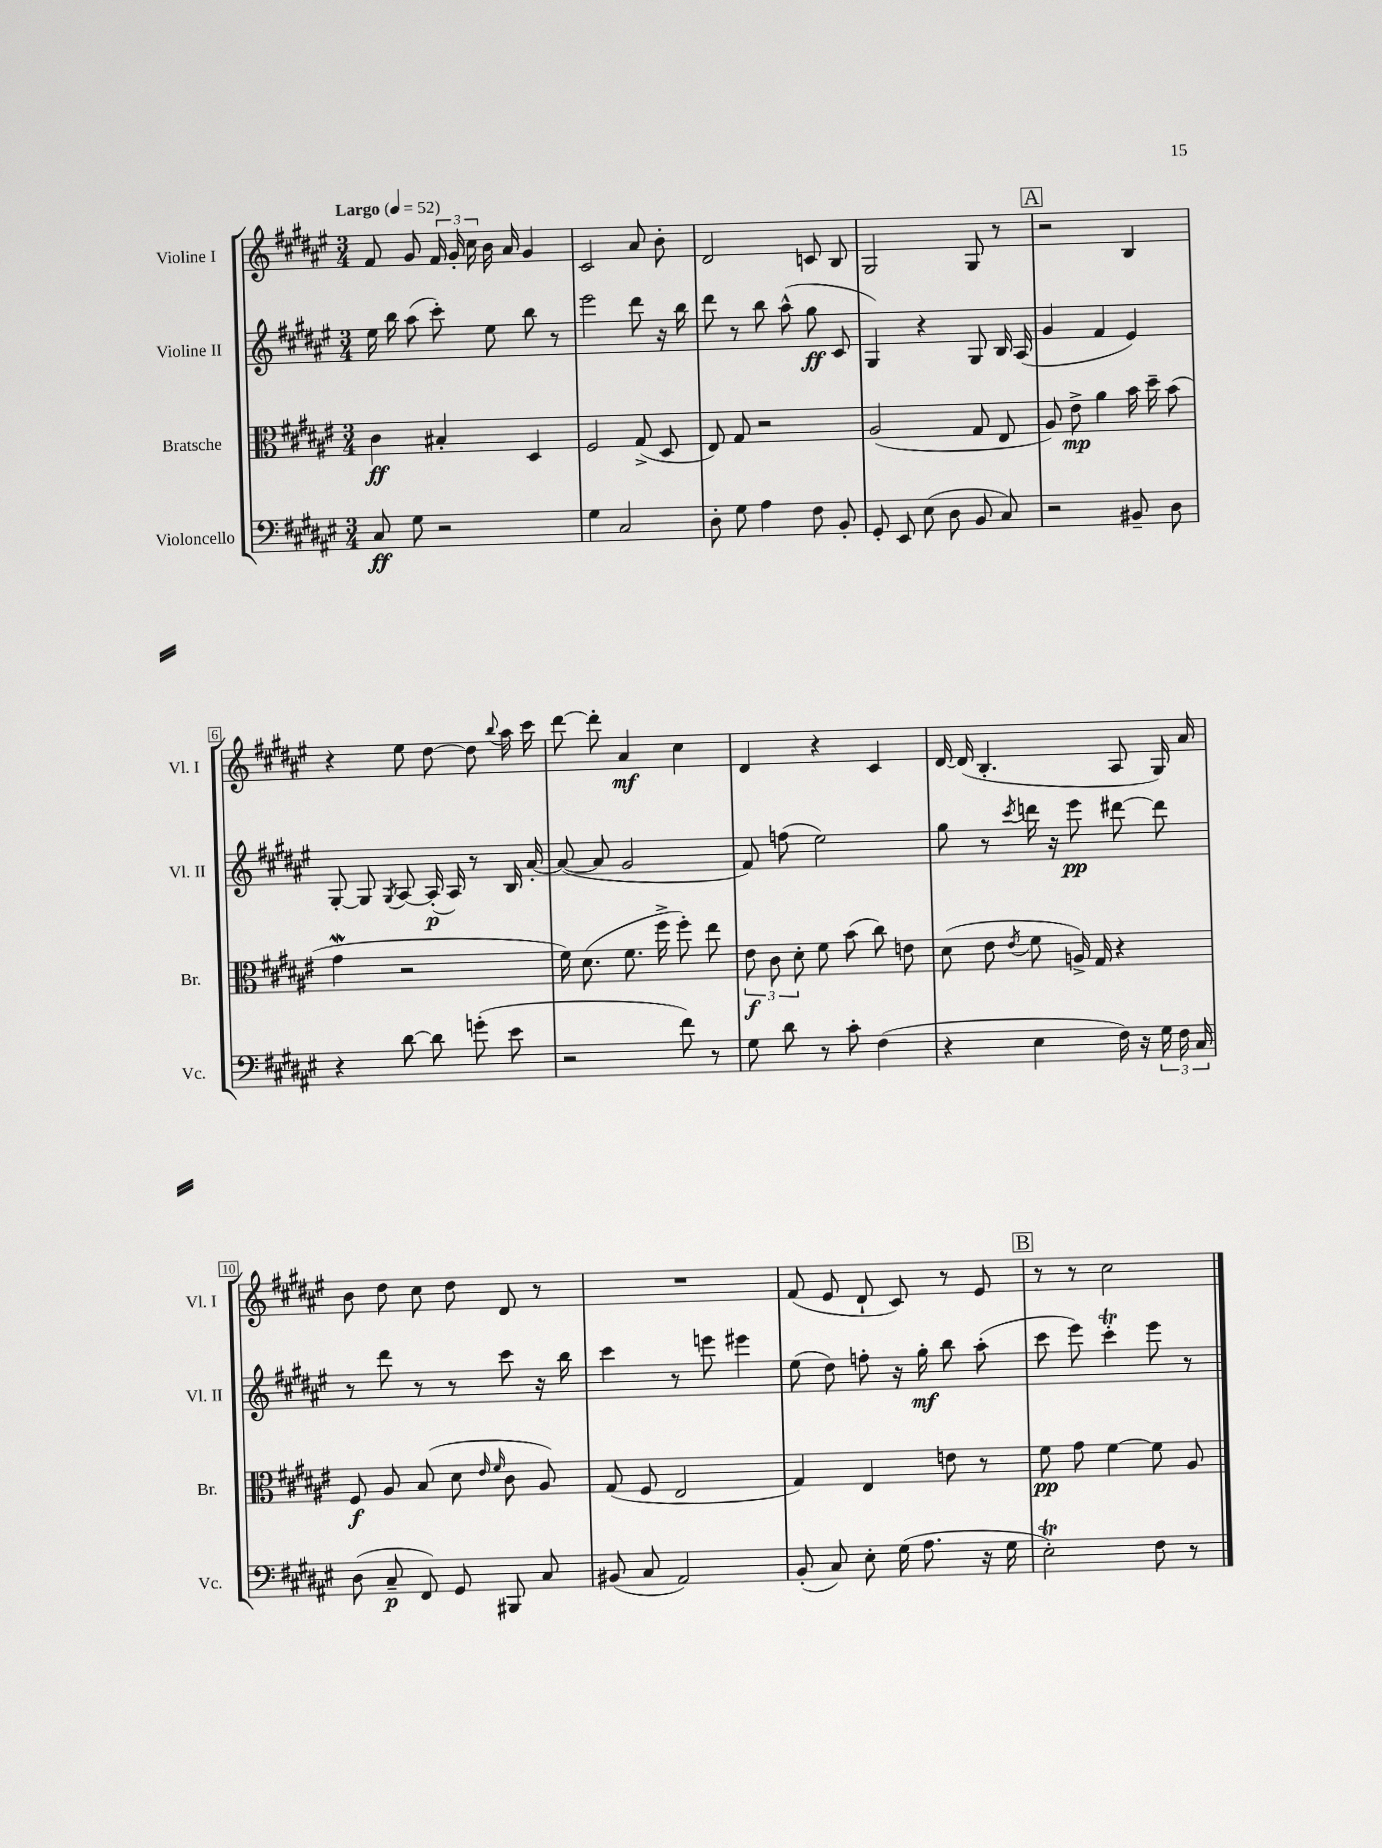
<<
\new StaffGroup <<
\new Staff = "s0" \with { instrumentName = "Violine I" shortInstrumentName = "Vl. I" } {
    \clef treble \key fis \major \numericTimeSignature \time 3/4 \tempo "Largo" 4 = 52
    \autoBeamOff fis'8 gis'8 \tuplet 3/2 { fis'16 gis'16-. cis''16 } b'16 ais'16 gis'4 |
    cis'2 ais'8 b'8-. |
    dis'2 c'8 b8 |
    gis2 gis8 r8 |
    \mark \markup { \box "A" } r2 b4 |
    r4 eis''8 dis''8~ dis''8 \appoggiatura { b''8 } ais''16 cis'''16 |
    dis'''8~ dis'''8-. ais'4\mf cis''4 |
    dis'4 r4 cis'4 |
    dis'16~ dis'16( b4.-. ais8 gis16) ais'16 |
    b'8 dis''8 cis''8 dis''8 dis'8 r8 |
    R2. |
    fis'8( eis'8 dis'8-! cis'8) r8 eis'8 |
    \mark \markup { \box "B" } r8 r8 cis''2 \bar "|." |
}
\new Staff = "s1" \with { instrumentName = "Violine II" shortInstrumentName = "Vl. II" } {
    \clef treble \key fis \major \numericTimeSignature \time 3/4
    \autoBeamOff eis''16 b''16 ais''8( cis'''8-.) eis''8 b''8 r8 |
    eis'''2 dis'''8 r16 b''16 |
    dis'''8 r8 b''8 ais''8-^( gis''8\ff cis'8 |
    gis4) r4 gis8 b16 ais16( |
    \mark \markup { \box "A" } gis'4 fis'4 eis'4) |
    gis8~-. gis8 \acciaccatura { gis8 } ais8~ ais16-.\p( ais16) r8 b16 ais'16~-. |
    ais'8~( ais'8 gis'2 |
    fis'8) f''8( eis''2) |
    gis''8 r8 \acciaccatura { cis'''8 } d'''16 r16 eis'''8\pp dis'''8~ dis'''8 |
    r8 dis'''8 r8 r8 cis'''8 r16 b''16 |
    cis'''4 r8 e'''8 eis'''4 |
    eis''8( dis''8) f''8-. r16 gis''16-.\mf b''8 ais''8-.( |
    \mark \markup { \box "B" } cis'''8 eis'''8) cis'''4-.\trill eis'''8 r8 \bar "|." |
}
\new Staff = "s2" \with { instrumentName = "Bratsche" shortInstrumentName = "Br." } {
    \clef alto \key fis \major \numericTimeSignature \time 3/4
    \autoBeamOff cis'4\ff bis4-. dis4 |
    fis2 gis8->( dis8 |
    eis8) gis8 r2 |
    ais2( gis8 eis8 |
    \mark \markup { \box "A" } ais8) eis'8->\mp ais'4 b'16 dis''16-- b'8( |
    gis'4\mordent r2 |
    fis'16) dis'8.( fis'8. fis''16-> fis''8-.) eis''8 |
    \tuplet 3/2 { eis'8\f cis'8 dis'8-. } fis'8 b'8( cis''8) e'8 |
    dis'8( eis'8 \acciaccatura { eis'8 } fis'8 a16->) gis16 r4 |
    fis8\f ais8 b8( dis'8 \grace { eis'16 fis'16 } cis'8 ais8) |
    gis8( fis8 eis2 |
    gis4) eis4 e'8 r8 |
    \mark \markup { \box "B" } fis'8\pp gis'8 fis'4~ fis'8 ais8 \bar "|." |
}
\new Staff = "s3" \with { instrumentName = "Violoncello" shortInstrumentName = "Vc." } {
    \clef bass \key fis \major \numericTimeSignature \time 3/4
    \autoBeamOff cis8\ff gis8 r2 |
    gis4 cis2 |
    dis8-. gis8 ais4 fis8 b,8-. |
    gis,8-. eis,8 eis8( dis8 b,8 cis8) |
    \mark \markup { \box "A" } r2 bis,8-- dis8 |
    r4 dis'8~ dis'8 g'8-.( eis'8 |
    r2 fis'8) r8 |
    gis8 dis'8 r8 cis'8-. fis4( |
    r4 eis4 fis16) r16 \tuplet 3/2 { gis16 fis16 cis16 } |
    dis8( cis8--\p fis,8) gis,8 bis,,8 cis8 |
    bis,8( cis8 ais,2) |
    b,8-.( cis8) eis8-. gis16( ais8. r16 gis16 |
    \mark \markup { \box "B" } eis2-.\trill) fis8 r8 \bar "|." |
}
>>
>>
\layout { \context { \Score \override BarNumber.stencil = #(make-stencil-boxer 0.1 0.3 ly:text-interface::print) } }
